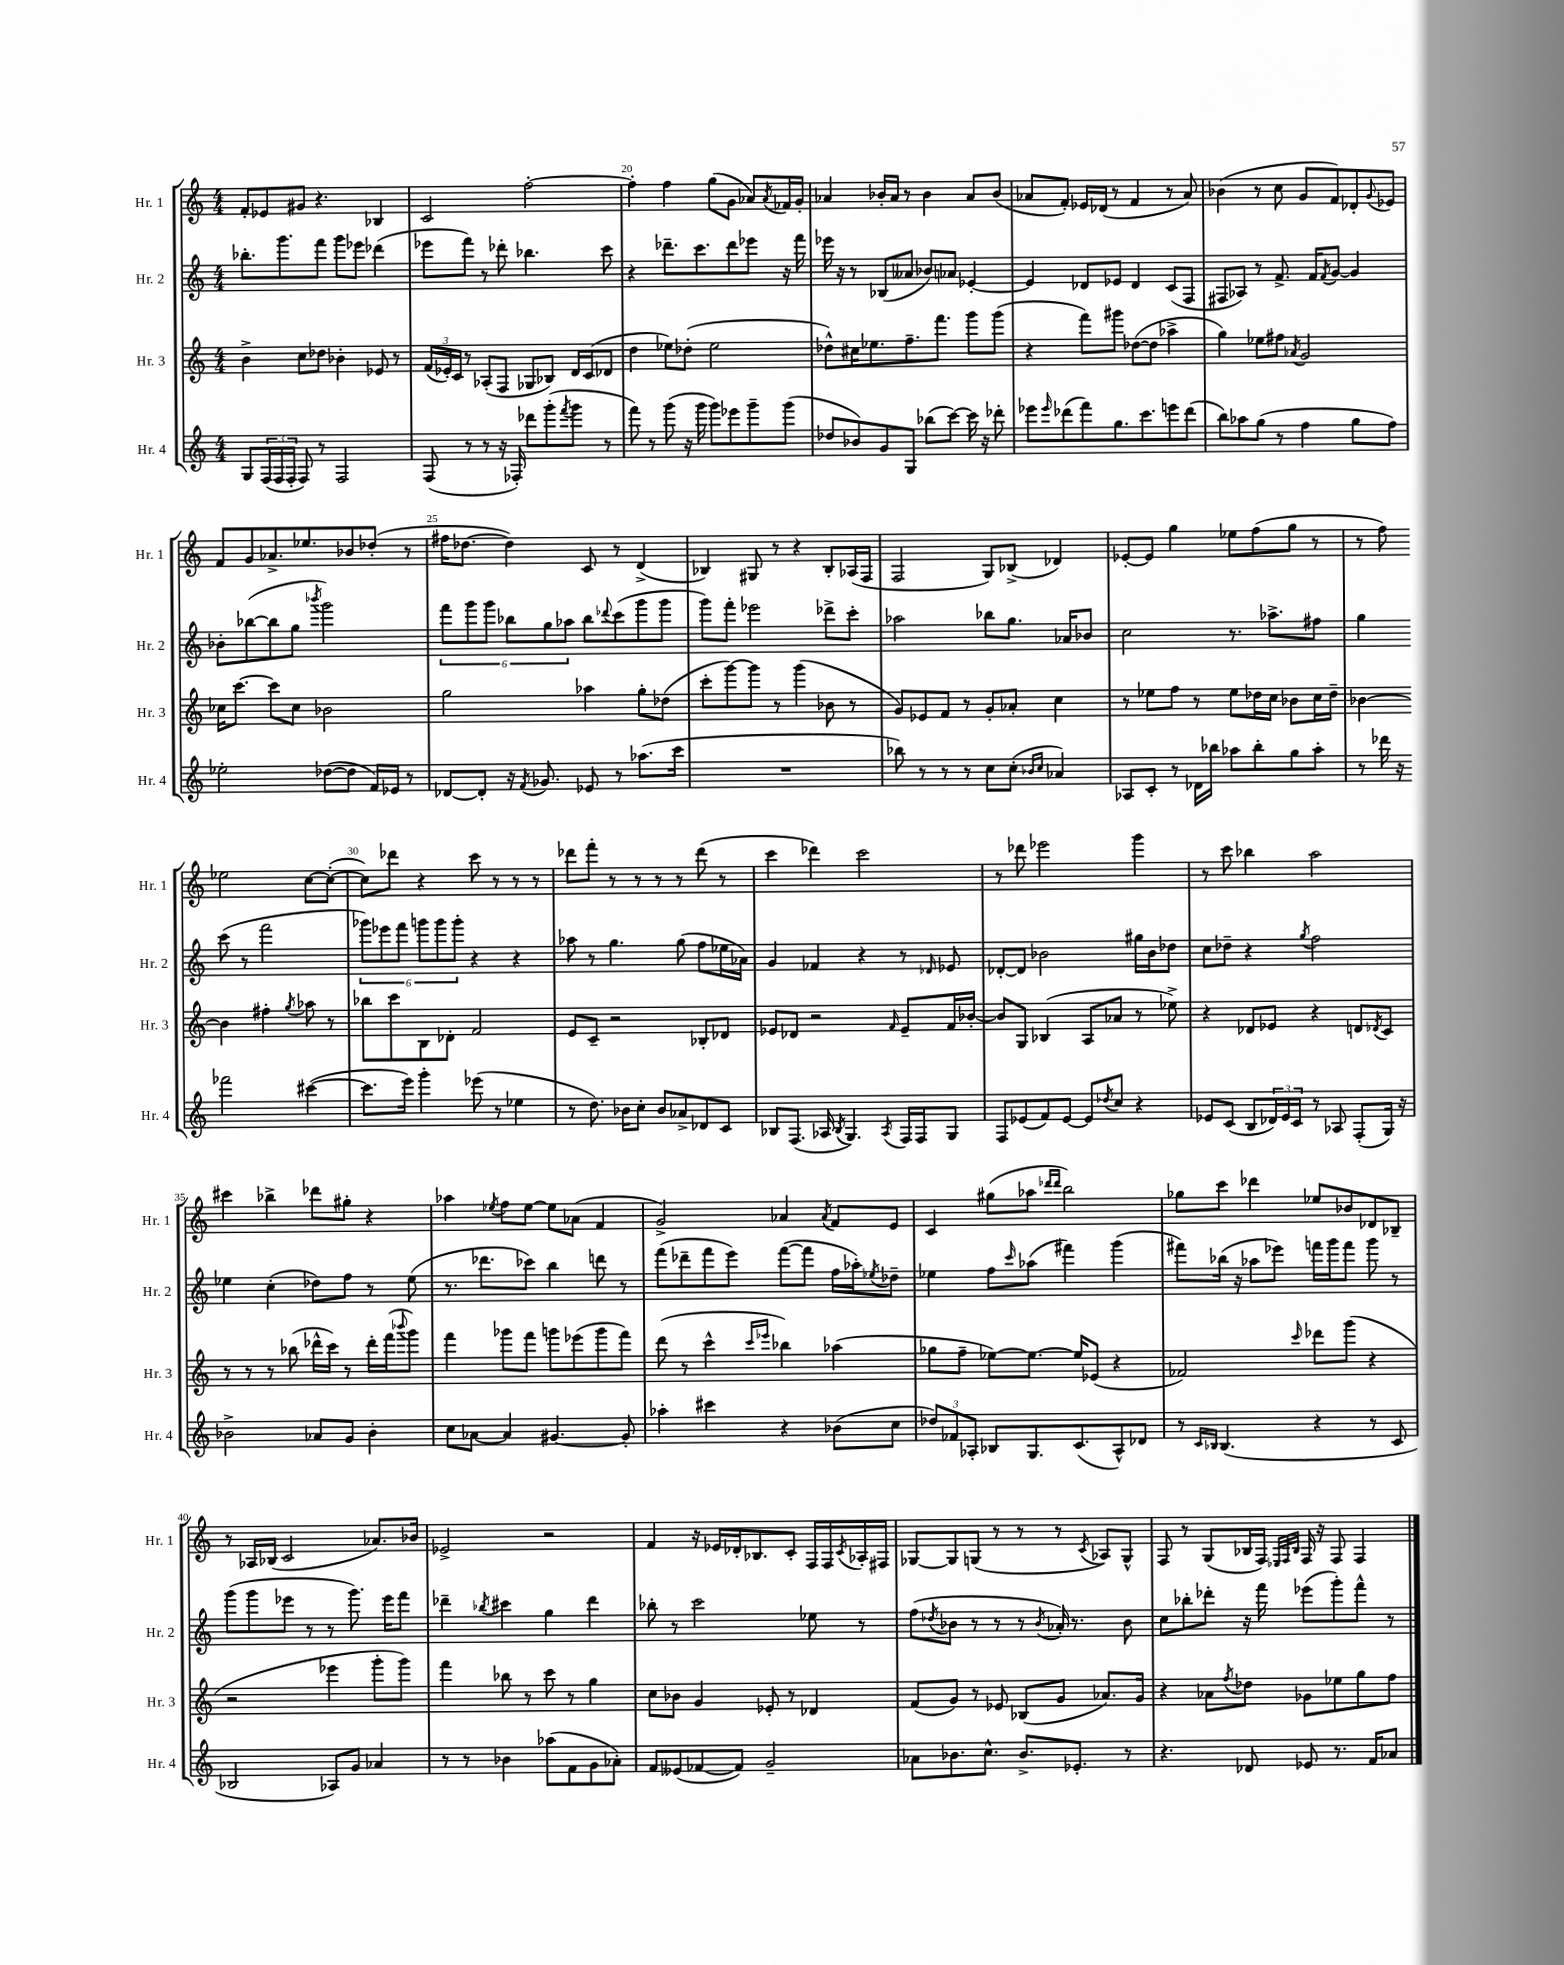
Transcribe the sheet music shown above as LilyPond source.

<<
\new StaffGroup <<
\new Staff = "s0" \with { instrumentName = "Hr. 1" shortInstrumentName = "Hr. 1" } {
    \clef treble \key c \major \numericTimeSignature \time 4/4
    f'8-. ees'8 gis'8 r4. bes4 |
    c'2 f''2~-. |
    f''4-. f''4 g''8( g'8 aes'8) \acciaccatura { aes'8 } fes'16 g'16-. |
    aes'4 bes'16-. aes'16 r8 bes'4 aes'8 bes'8( |
    aes'8 f'8-.) ees'16 des'16( r8 f'4 r8 aes'8) |
    bes'4( r8 c''8 g'8 f'8) des'8-. \appoggiatura { g'8 } ees'8 |
    f'8 g'8 aes'8.-> ees''8. bes'8 des''8-.( r8 |
    fis''16 des''8.~ des''4) c'8 r8 d'4->( |
    bes4) gis8 r8 r4 bes8-. aes16( f16 |
    f2 g8) bes8->( des'4) |
    ees'8~-. ees'8 g''4 ees''8 f''8( g''8 r8 |
    r8 f''8) ees''2 c''8~ c''8~-.( |
    c''8) des'''8 r4 c'''8 r8 r8 r8 |
    des'''8 f'''8-. r8 r8 r8 r8 des'''8( r8 |
    c'''4 des'''4) c'''2 |
    r8 des'''8 ees'''2 g'''4 |
    r8 c'''8 bes''4 a''2 |
    cis'''4 bes''4-> des'''8 gis''8-. r4 |
    aes''4 \acciaccatura { ees''8 } f''8 ees''8~ ees''8 aes'8( f'4 |
    g'2->) aes'4 \acciaccatura { aes'8 } f'8 e'8 |
    c'4 gis''8( aes''8 \grace { des'''16 des'''16 } b''2) |
    ges''8 c'''8 des'''4 ees''8 bes'8 des'8 bes8-- |
    r8 aes16 bes16( c'2 aes'8.) bes'16 |
    ees'2-> r2 |
    f'4 r16 ees'16 des'16-. bes8. c'8-. f16 f16 \acciaccatura { c'8 } aes16-. fis16 |
    ges8~ ges8 g8( r8 r8 r8 \acciaccatura { c'8 } aes8) g8-^ |
    f8 r8 g8( bes16 f16) \grace { ees32 f32 bes32 } f16 r16 f8 f4 \bar "|." |
}
\new Staff = "s1" \with { instrumentName = "Hr. 2" shortInstrumentName = "Hr. 2" } {
    \clef treble \key c \major \numericTimeSignature \time 4/4
    bes''8.-. g'''8. f'''8 g'''8 ees'''8 des'''4( |
    ees'''8 f'''8) r8 des'''8-. bes''4. c'''8 |
    r4 des'''8.-- c'''8. des'''8 ees'''8 r16 f'''16 |
    ees'''16 r16 r8 bes8( aeses'8 bes'8) aes'8 ees'4~-. |
    ees'4 des'8 ees'8 des'4 c'8( f8 |
    fis8 aes8) r8 f'8.-> f'16 \acciaccatura { f'8 } g'8~ g'4 |
    bes'8-. bes''8~( bes''8 g''8 \acciaccatura { bes'''8 } g'''2) |
    \tuplet 6/4 { f'''8 g'''8 g'''8 bes''8 g''8 aes''8 } bes''8 \appoggiatura { des'''8 } c'''8( g'''8 g'''8 |
    g'''8) f'''8-. ees'''2 des'''8-> c'''8-. |
    aes''2 bes''8 g''8. aes'16 bes'8 |
    c''2 r8. aes''8.-> fis''8 |
    g''4 c'''8( r8 f'''2 |
    \tuplet 6/4 { ges'''8) ees'''8 f'''8 g'''8 g'''8 g'''8-. } r4 r4 |
    aes''8 r8 g''4. g''8( f''8 ees''16 aes'16) |
    g'4 fes'4 r4 r8 \grace { des'16 } ees'8 |
    des'8~-. des'8 bes'2 gis''16 bes'16 des''8 |
    c''8 des''8-- r4 \acciaccatura { g''8 } f''2 |
    ees''4 c''4-.( des''8) f''8 r8 ees''8( |
    r8. des'''8. ces'''8) b''4 d'''8 r8 |
    f'''8( des'''8-- f'''8 e'''8) f'''8~( f'''8 f''16 aes''16-.) \acciaccatura { ees''8 } des''8-- |
    ees''4 f''8 \grace { c'''16 } aes''8( fis'''4) g'''4( |
    fis'''8) bes''16( r16 aes''8 ees'''8) f'''16 g'''16 f'''8 g'''8 r8 |
    g'''8( g'''8 ees'''8 r8 r8 g'''8.) ees'''16 f'''8 |
    des'''4-- \acciaccatura { bes''8 } cis'''4 g''4 des'''4 |
    bes''8-. r8 c'''2 ees''8 r8 |
    f''8( \acciaccatura { des''8 } bes'8 r8 r8 r8 \acciaccatura { bes'8 } aes'16-.) r8. bes'8 |
    c''8 bes''8-. des'''8-. r16 f'''16 ees'''8( g'''8-.) f'''8-^ r8 \bar "|." |
}
\new Staff = "s2" \with { instrumentName = "Hr. 3" shortInstrumentName = "Hr. 3" } {
    \clef treble \key c \major \numericTimeSignature \time 4/4
    b'4-> c''8 des''8 bes'4-. ees'8 r8 |
    \tuplet 3/2 { f'16( ees'16-.) c'16 } r8 aes8-.( f8 ges8 bes8) d'16 c'16( des'8 |
    d''4 ees''8) des''8-.( ees''2 |
    des''8-^) cis''16 ees''8. f''8.-- f'''8. g'''8 g'''8( |
    r4 f'''8) gis'''8 des''8~( des''8 aes''4-> |
    g''4) ees''8 fis''8 \acciaccatura { aes'8 } g'2 |
    ces''16 c'''8.~ c'''8 ces''8 bes'2 |
    g''2 aes''4 g''8-. des''8( |
    c'''8-. g'''8~) g'''8 r8 g'''4( bes'8 r8 |
    g'8) ees'8 f'8 r8 g'8-. aes'8-. c''4 |
    r8 ees''8 f''8 r8 ees''8 des''16 c''16 bes'8 c''16 des''16-- |
    bes'4~ bes'4 fis''4-. \acciaccatura { g''8 } aes''8 r8 |
    bes''8 c'''8 b8 des'8-. f'2 |
    e'8 c'8-- r2 bes8-. des'8 |
    ees'8 des'8 r2 \grace { f'16 } ees'8-- f'16 bes'16~-. |
    bes'8 g8 bes4( a8 aes'8 r8 ees''8->) |
    r4 des'8 ees'8 r4 d'8 \acciaccatura { des'8 } c'8 |
    r8 r8 r8 bes''8( des'''16-^ c'''16) r8 des'''16-. f'''16( \appoggiatura { bes'''8 } g'''8) |
    f'''4 ges'''8 f'''8 g'''8 ees'''8( g'''8 f'''8) |
    d'''8( r8 c'''4-^ \grace { c'''16 ees'''16 } bes''4) aes''4( |
    ges''8 f''8-- ees''8~) ees''8.~ ees''16 ees'8( r4 |
    fes'2) \grace { c'''16 } des'''8 g'''8( r4 |
    r2 ees'''4 g'''8-. g'''8) |
    f'''4 bes''8 r8 c'''8 r8 g''4 |
    c''8 bes'8 g'4 ees'8-. r8 des'4 |
    f'8( g'8) r8 ees'8 bes8( g'8 aes'8.) g'16 |
    r4 aes'8 \acciaccatura { f''8 } des''8 ges'8 ees''8 g''8 f''8 \bar "|." |
}
\new Staff = "s3" \with { instrumentName = "Hr. 4" shortInstrumentName = "Hr. 4" } {
    \clef treble \key c \major \numericTimeSignature \time 4/4
    g8 \tuplet 3/2 { f16( f16 f16-. } f8) r8 f2 |
    f8( r8 r8 r16 fes16-.) des'''8 g'''8-.( \acciaccatura { f'''8 } g'''8 r8 |
    f'''8) r8 g'''8( r16 g'''16 g'''8) ees'''8 g'''8-- g'''8( |
    des''8 bes'8) g'8 g8 bes''8( c'''8~) c'''16 r16 des'''8-. |
    ees'''8 \grace { ees'''16 } des'''8( f'''8) g''8. c'''8. e'''8 des'''8( |
    b''8) aes''8 g''8( r8 f''4 g''8 f''8) |
    ees''2-. des''8~( des''8 f'16) ees'16 r8 |
    des'8~ des'8-. r16 \acciaccatura { f'8 } ges'8. ees'8 r8 aes''8.( c'''16 |
    R1 |
    bes''8) r8 r8 r8 c''8 c''8-.( \grace { bes'16 c''16 } aes'4) |
    aes8 c'8-. r8 des'16 bes''16 aes''8 bes''8-. g''8 aes''8-. |
    r8 des'''16 r16 fes'''2 cis'''4~( |
    cis'''8. e'''16) g'''4-. ees'''8( r8 ees''4 |
    r8 d''8.) bes'16 c''8-. bes'8 aes'8-> des'8 c'8 |
    bes8 f8.( aes16 \acciaccatura { bes8 } g4.) \acciaccatura { aes8 } f16 f16 g8 |
    f8 ees'8( f'8) ees'8~ ees'8 \acciaccatura { des''8 } c''8 r4 |
    ees'8 c'8( b8 \tuplet 3/2 { des'16) ees'16 c'16 } r8 aes8 f8-.( g16) r16 |
    bes'2-> aes'8 g'8 bes'4-. |
    c''8 aes'8~ aes'4 gis'4.~ gis'8-. |
    aes''4-. cis'''4 r4 bes'8( c''8 |
    \tuplet 3/2 { des''8) fes'8 aes8-. } bes8 g8. c'8.( aes8-^) des'8 |
    r8 \grace { c'16 bes16 } bes4.( r4 r8 c'8 |
    bes2 aes8) g'8 aes'4 |
    r8 r8 bes'4 aes''8( f'8 g'8 aes'8-.) |
    f'8 eeses'8( fes'8~ fes'8) g'2-- |
    aes'8 bes'8. c''8.-^ bes'8.-> ees'8.-. r8 |
    r4. des'8 ees'8 r8. f'16 aes'8 \bar "|." |
}
>>
>>
\layout { \context { \Score currentBarNumber = #18 \override BarNumber.break-visibility = ##(#f #t #t) barNumberVisibility = #(every-nth-bar-number-visible 5) } }
